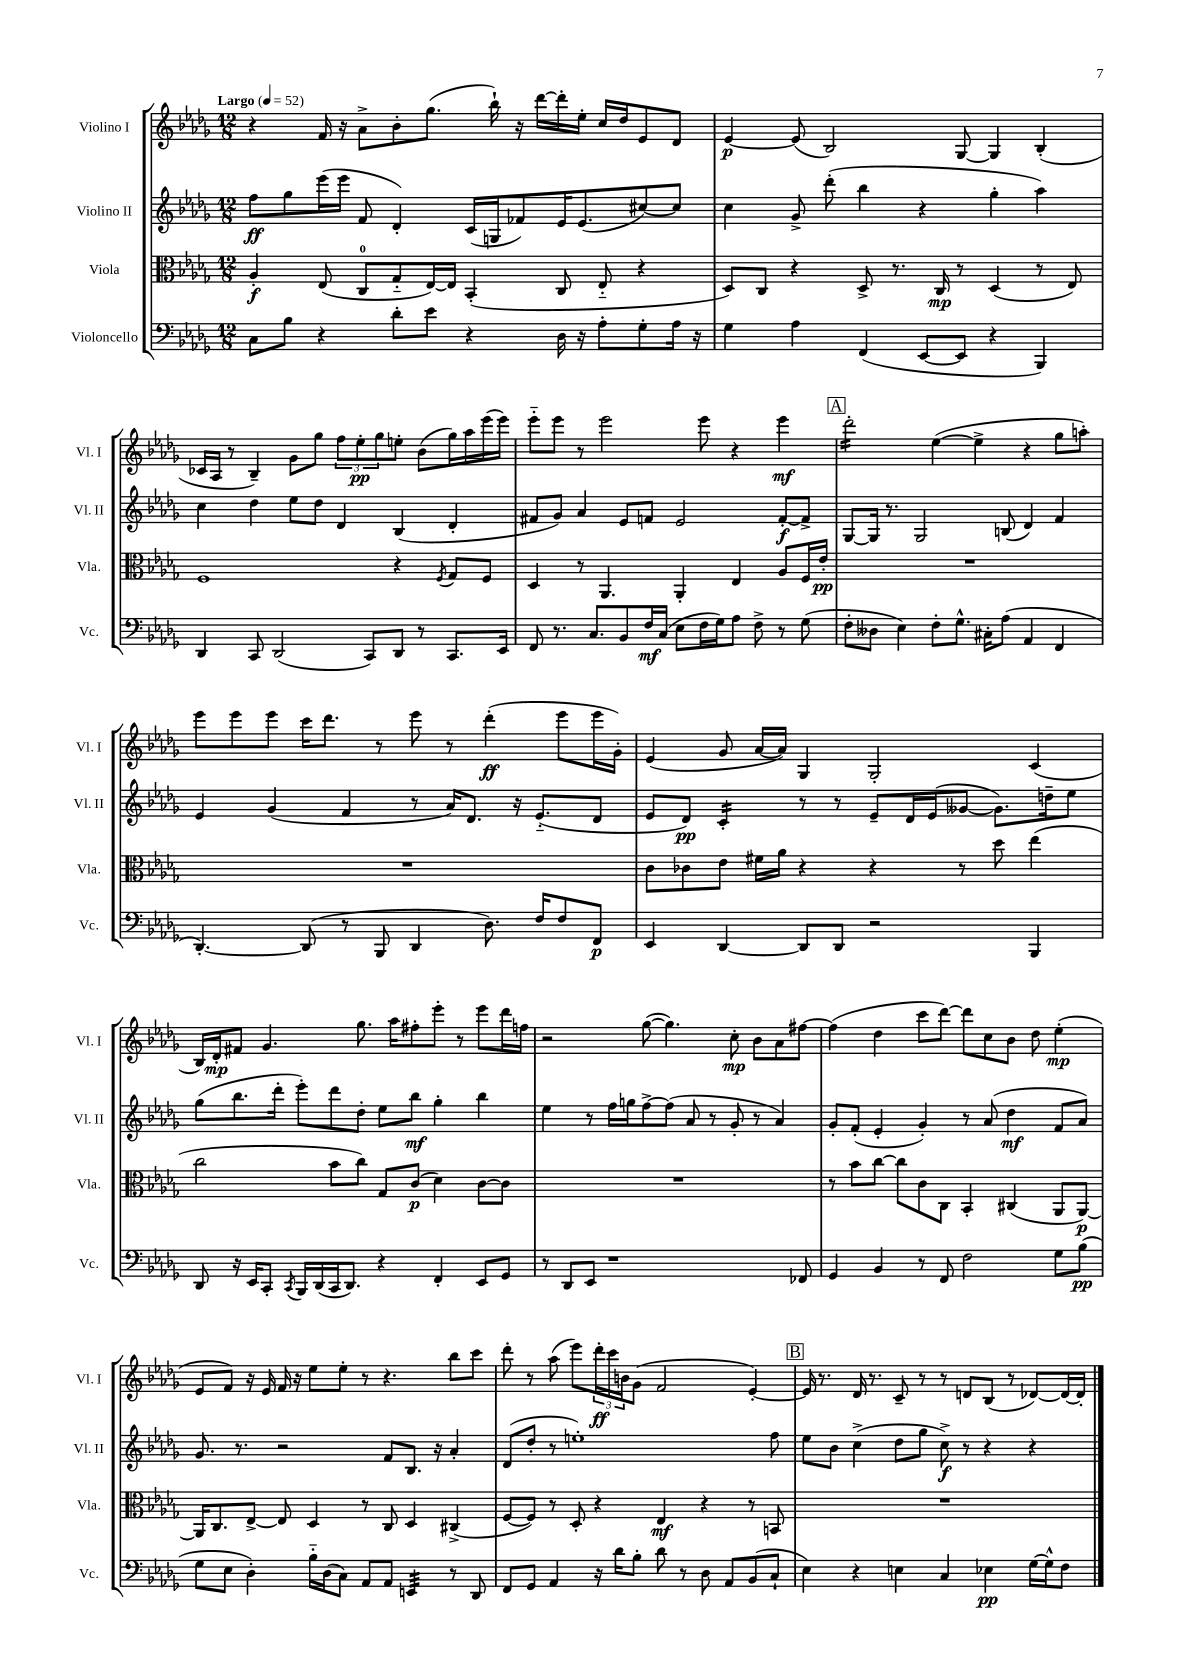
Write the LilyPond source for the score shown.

<<
\new StaffGroup <<
\new Staff = "s0" \with { instrumentName = "Violino I" shortInstrumentName = "Vl. I" } {
    \clef treble \key des \major \numericTimeSignature \time 12/8 \tempo "Largo" 4 = 52
    r4 f'16 r16 aes'8-> bes'8-. ges''8.( bes''16-!) r16 des'''16~ des'''16-. ees''16-. c''16 des''16 ees'8 des'8 |
    ees'4~\p ees'8( bes2) ges8~ ges4 bes4-.( |
    ces'16 aes16 r8 bes4--) ges'8 ges''8 \tuplet 3/2 { f''8 ees''8-.\pp ges''8 } e''8-. bes'8( ges''16) aes''16 ees'''16( ees'''16) |
    ees'''8-_ ees'''8 r8 ees'''2 ees'''8 r4 ees'''4\mf |
    \mark \markup { \box "A" } des'''2:16-. ees''4~( ees''4-> r4 ges''8 a''8-.) |
    ees'''8 ees'''8 ees'''8 c'''16 des'''8. r8 ees'''8 r8 des'''4-.\ff( ees'''8 ees'''16 ges'16-.) |
    ees'4( ges'8 aes'16~ aes'16) ges4 ges2-. c'4( |
    bes16) des'16-.\mp fis'8 ges'4. ges''8. aes''16 fis''8-. ees'''8-. r8 ees'''8 des'''16 f''16 |
    r2 ges''8~( ges''4.) c''8-.\mp bes'8 aes'8 fis''8~ |
    fis''4( des''4 c'''8 des'''8~) des'''8 c''8 bes'8 des''8 ees''4-.\mp( |
    ees'8 f'8) r16 ees'16 f'16 r16 ees''8 ees''8-. r8 r4. bes''8 c'''8 |
    des'''8-. r8 aes''8( ees'''8) \tuplet 3/2 { des'''16-.\ff c'''16 b'16 } ges'8( f'2 ees'4~-.) |
    \mark \markup { \box "B" } ees'16 r8. des'16 r8. c'8-- r8 r8 d'8 bes8( r8 des'8~) des'16~ des'16-. \bar "|." |
}
\new Staff = "s1" \with { instrumentName = "Violino II" shortInstrumentName = "Vl. II" } {
    \clef treble \key des \major \numericTimeSignature \time 12/8
    f''8\ff ges''8 ees'''16( ees'''16 f'8 des'4-.) c'16( g16 fes'8) ees'16 ees'8.( cis''8~) cis''8 |
    c''4 ges'8-> des'''8-.( bes''4 r4 ges''4-. aes''4) |
    c''4 des''4 ees''8 des''8 des'4 bes4( des'4-. |
    fis'8 ges'8) aes'4 ees'8 f'8 ees'2 f'8~-.\f f'8-> |
    \mark \markup { \box "A" } ges8~ ges16 r8. ges2 b8( des'4) f'4 |
    ees'4 ges'4( f'4 r8 aes'16) des'8. r16 ees'8.-_( des'8 |
    ees'8 des'8\pp) c'4:16-. r8 r8 ees'8-- des'16 ees'16( geses'8~ geses'8.) d''16-- ees''8 |
    ges''8( bes''8. des'''16-. ees'''8-.) des'''8 des''8-. ees''8 bes''8\mf ges''4-. bes''4 |
    ees''4 r8 f''16 g''16 f''8~-> f''8( aes'8 r8 ges'8-. r8 aes'4) |
    ges'8-. f'8-.( ees'4-. ges'4-.) r8 aes'8( des''4\mf f'8 aes'8) |
    ges'8. r8. r2 f'8 bes8. r16 aes'4-. |
    des'8( des''8-. r8 e''1-.) f''8 |
    \mark \markup { \box "B" } ees''8 bes'8 c''4->( des''8 ges''8 c''8->\f) r8 r4 r4 \bar "|." |
}
\new Staff = "s2" \with { instrumentName = "Viola" shortInstrumentName = "Vla." } {
    \clef alto \key des \major \numericTimeSignature \time 12/8
    aes4-.\f ees8( c8-0 ges8-_ ees16~) ees16 bes,4-.( c8 ees8-_ r4 |
    des8) c8 r4 des8-> r8. c16\mp r8 des4( r8 ees8) |
    f1 r4 \acciaccatura { f8 } ges8 f8 |
    des4 r8 aes,4. aes,4-. ees4 aes8 f16 ees'16-.\pp |
    \mark \markup { \box "A" } R1. |
    R1. |
    c'8 ces'8 ees'8 fis'16 aes'16 r4 r4 r8 des''8 ees''4( |
    c''2 bes'8 c''8) ges8 c'8\p( des'4) c'8~ c'8 |
    R1. |
    r8 bes'8 c''8~ c''8 c'8 c8 bes,4-. cis4( aes,8 aes,8~\p) |
    aes,16 c8. ees8~-> ees8 des4 r8 c8 des4 cis4->( |
    f8~ f8) r8 des8-. r4 ees4\mf r4 r8 b,8 |
    \mark \markup { \box "B" } R1. \bar "|." |
}
\new Staff = "s3" \with { instrumentName = "Violoncello" shortInstrumentName = "Vc." } {
    \clef bass \key des \major \numericTimeSignature \time 12/8
    c8 bes8 r4 des'8-. ees'8 r4 des16 r16 aes8-. ges8-. aes16 r16 |
    ges4 aes4 f,4( ees,8~ ees,8 r4 bes,,4) |
    des,4 c,8 des,2( c,8) des,8 r8 c,8. ees,16 |
    f,8 r8. c8. bes,8 f16\mf c16( ees8 f16 ges16) aes8 f8-> r8 ges8( |
    \mark \markup { \box "A" } f8-. deses8 ees4) f8-. ges8.-^ cis16-. aes8( aes,4 f,4 |
    des,4.~-.) des,8( r8 bes,,8 des,4 des8.) f16 f8 f,8\p |
    ees,4 des,4~ des,8 des,8 r2 bes,,4 |
    des,8 r16 ees,16 c,8-. \acciaccatura { c,8 } bes,,16 des,16( c,16 des,8.) r4 f,4-. ees,8 ges,8 |
    r8 des,8 ees,8 r1 fes,8 |
    ges,4 bes,4 r8 f,8 f2 ges8 bes8\pp( |
    ges8 ees8 des4-.) bes16-_ des16( c8) aes,8 aes,8 e,4:32 r8 des,8 |
    f,8 ges,8 aes,4 r16 des'16 bes8-. des'8 r8 des8 aes,8 bes,8( c8-! |
    \mark \markup { \box "B" } ees4) r4 e4 c4 ees4\pp ges16~ ges16-^ f8 \bar "|." |
}
>>
>>
\layout { \context { \Score \remove "Bar_number_engraver" } }
